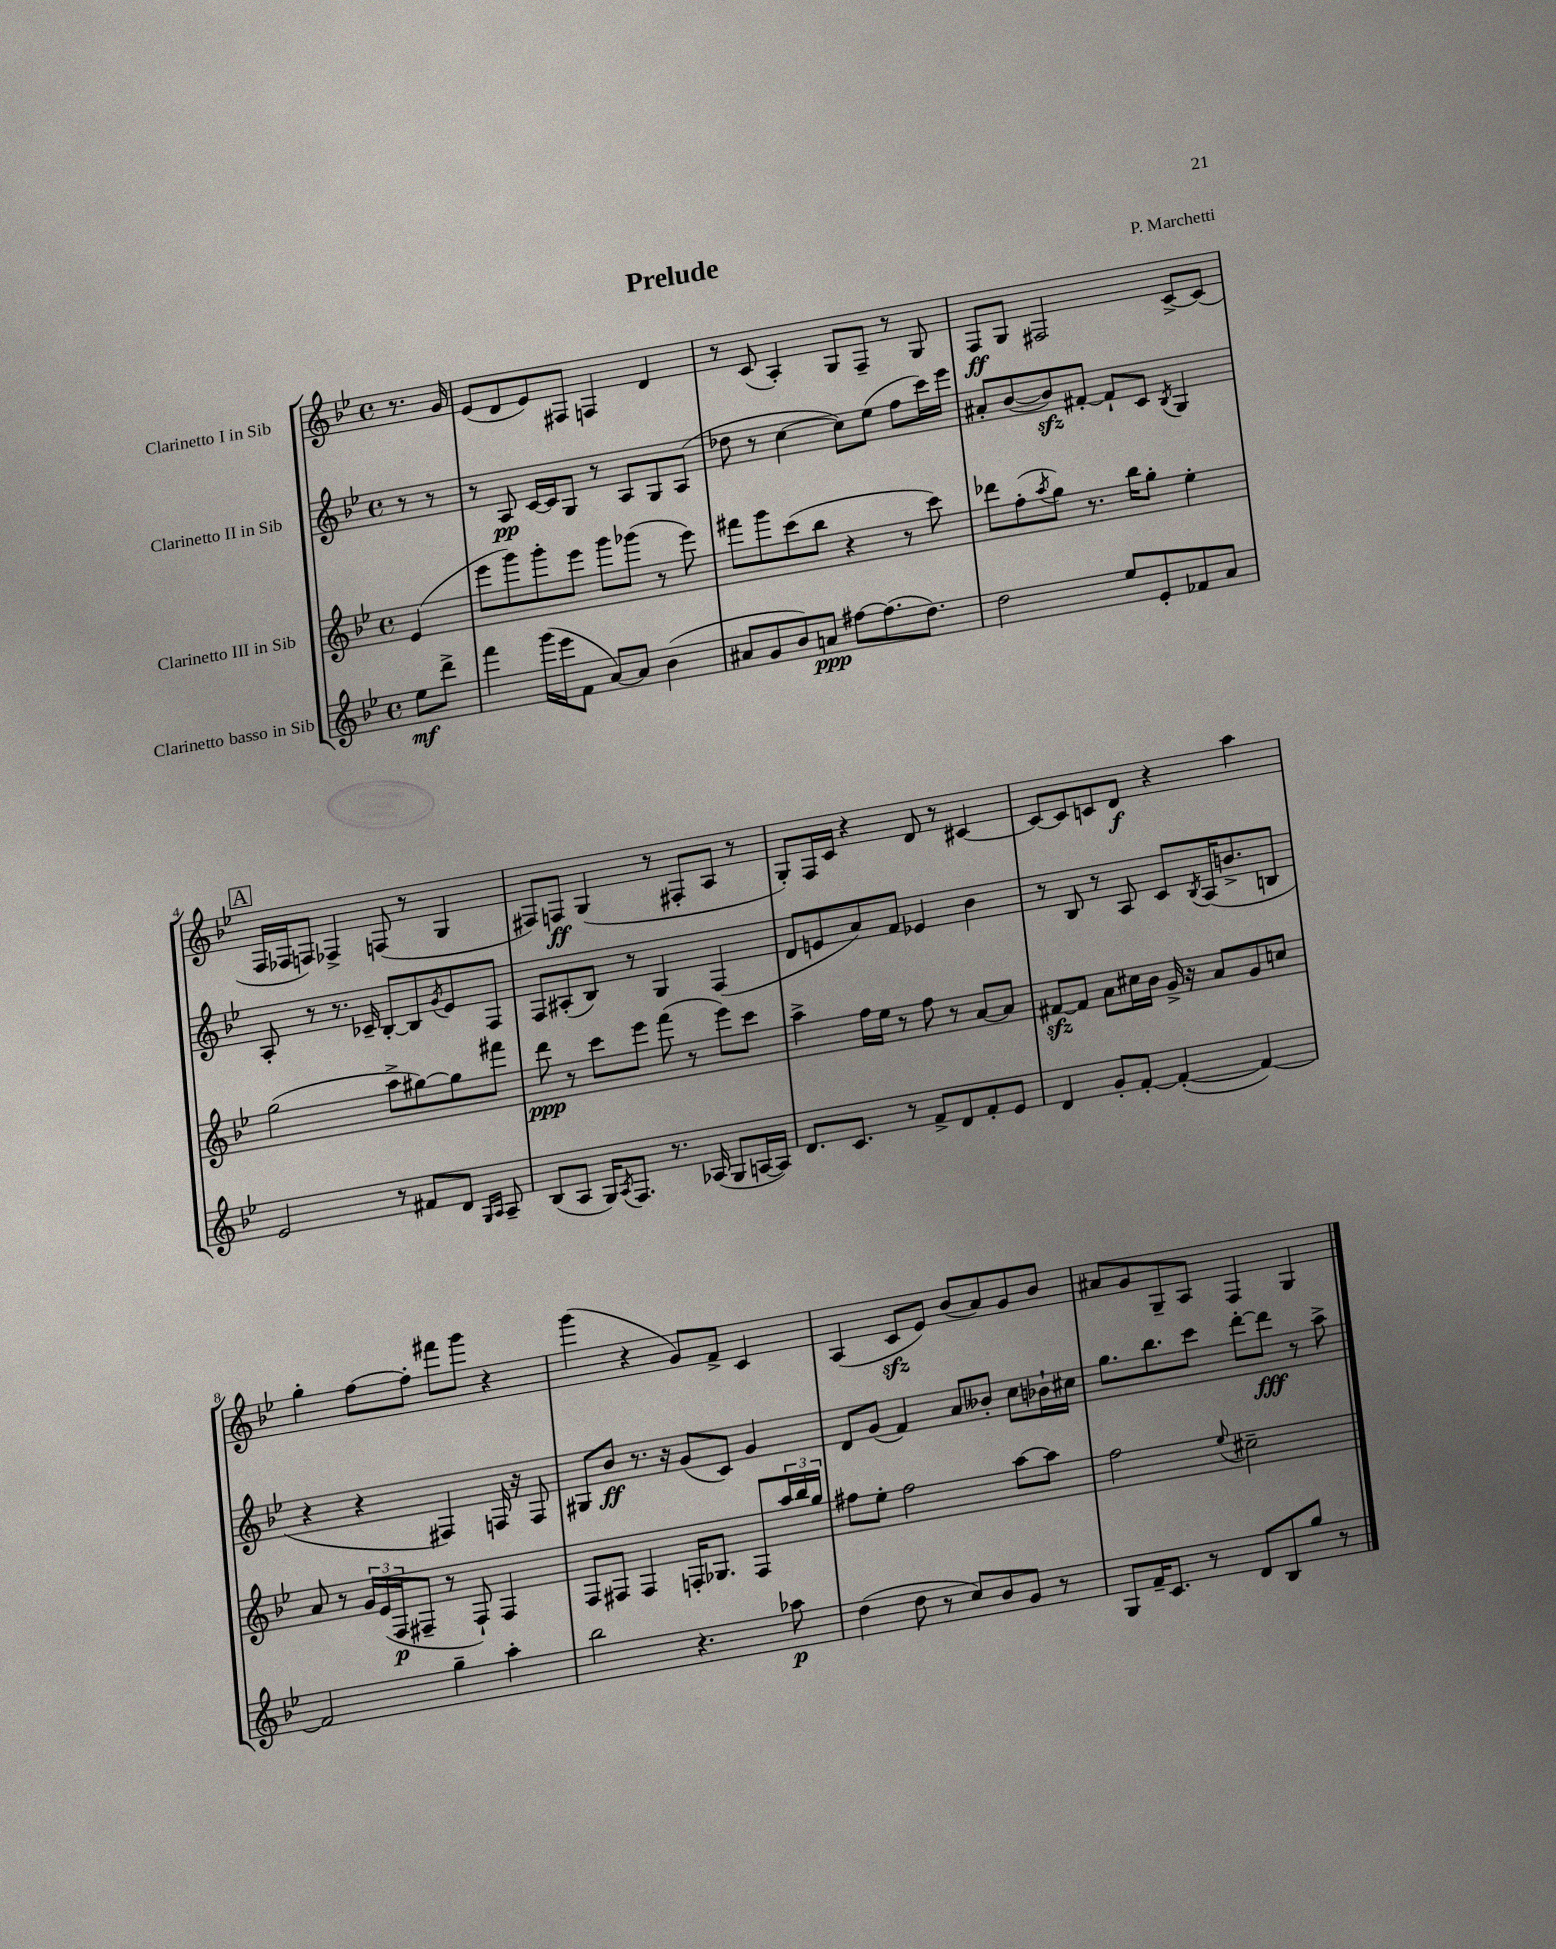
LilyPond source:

\header { title = "Prelude" composer = "P. Marchetti" }
<<
\new StaffGroup <<
\new Staff = "s0" \with { instrumentName = "Clarinetto I in Sib" } {
    \clef treble \key bes \major \defaultTimeSignature \time 4/4 \partial 4
    r8. g'16 |
    ees'8( d'8 ees'8) fis8 f4 d'4 |
    r8 c'8( a4-.) g8 f8-- r8 g8 |
    f8\ff g8 fis2 c'8~-> c'8( |
    \mark \markup { \box "A" } f16 fes16 f8) fes4-> f8( r8 g4 |
    fis8) f8\ff g4( r8 fis8-. a8 r8 |
    g8-.) f16 c'16 r4 d'8 r8 cis'4~ |
    cis'8~ cis'8 c'8 d'8\f r4 a''4 |
    g''4-. f''8~ f''8-. fis'''8 g'''8 r4 |
    g'''4( r4 g'8) f'8-> c'4 |
    a4( c'8\sfz ees'8) bes'8( a'8) g'8 bes'8 |
    ais'8 g'8 g8-- a8 f4 g4 \bar "|." |
}
\new Staff = "s1" \with { instrumentName = "Clarinetto II in Sib" } {
    \clef treble \key bes \major \defaultTimeSignature \time 4/4 \partial 4
    r8 r8 |
    r8 a8\pp c'16~ c'16 g8 r8 a8 g8 a8( |
    des''8 r8 c''4~ c''8) ees''8( f''8 c'''16) ees'''16 |
    ais'8-. bes'8~( bes'8\sfz) fis'8~-. fis'8-! c'8 \acciaccatura { bes8 } g4 |
    \mark \markup { \box "A" } a8-. r8 r8. ces'16-- bes8~-. bes8 \acciaccatura { g'8 } ees'8 f8 |
    f8 ais8-.( bes8) r8 g4 f4( |
    d'8 e'8 a'8) f'8 ees'4 bes'4 |
    r8 bes8 r8 a8 c'8 \acciaccatura { bes8 } a16( b'8.-> b8 |
    r4 r4 fis4) f16 r16 f8 |
    gis8 bes'8\ff r8. r16 g'8( c'8) g'4 |
    d'8 g'8( f'4) a'8 beses'8-. c''8 bes'16-! cis''16 |
    g''8. bes''8. c'''8 d'''8~-. d'''8\fff r8 a''8-> \bar "|." |
}
\new Staff = "s2" \with { instrumentName = "Clarinetto III in Sib" } {
    \clef treble \key bes \major \defaultTimeSignature \time 4/4 \partial 4
    ees'4( |
    ees'''8 g'''8) g'''8-. ees'''8 g'''8 ges'''8( r8 ees'''8) |
    fis'''8 g'''8 c'''8( bes''8 r4 r8 c'''8) |
    des'''8 f''8-.( \acciaccatura { a''8 } g''8) r8. bes''16 g''8-. ees''4-. |
    \mark \markup { \box "A" } g''2( a''8-> gis''8~) gis''8 fis'''8 |
    d'''8\ppp r8 c'''8 ees'''8 f'''8( r8 ees'''8) c'''8 |
    a''4-> f''16 ees''16 r8 f''8 r8 a'8~ a'8 |
    fis'8~\sfz fis'8 a'8 cis''16 bes'16 g'16-> r16 a'8 g'8 c''8 |
    a'8 r8 \tuplet 3/2 { g'16 ees'16( f16\p } fis8-- r8 fis8-!) fis4 |
    f8 fis8 fis4 f16-. ges8. f8 \tuplet 3/2 { a''16 bes''16 g''16 } |
    fis''8 ees''8-. fis''2 a''8~ a''8 |
    f''2 \appoggiatura { ees''8 } cis''2-- \bar "|." |
}
\new Staff = "s3" \with { instrumentName = "Clarinetto basso in Sib" } {
    \clef treble \key bes \major \defaultTimeSignature \time 4/4 \partial 4
    ees''8\mf d'''8-> |
    f'''4 g'''16( ees'''16 f'8 a'8~) a'8 bes'4( |
    ais'8 g'8 bes'8) a'8\ppp fis''8~ fis''8.( d''8.) |
    d''2 ees''8 ees'8-. fes'8 a'8 |
    \mark \markup { \box "A" } ees'2 r8 fis'8 d'8 \grace { g16 a16 } a8-- |
    bes8( a8 g16) \acciaccatura { a8 } f8. r8. aes16( g8 a16~ a16) |
    d'8. c'8. r8 f'8-> d'8 f'8-. ees'8 |
    d'4 g'8-. f'8~-. f'4~-.( f'4~) |
    f'2 g''4-- a''4-. |
    bes''2 r4. aes''8\p |
    d''4( d''8 r8 c''8) bes'8 g'8 r8 |
    g8 f'16-- c'8. r8 d'8 bes8 g''8 r8 \bar "|." |
}
>>
>>
